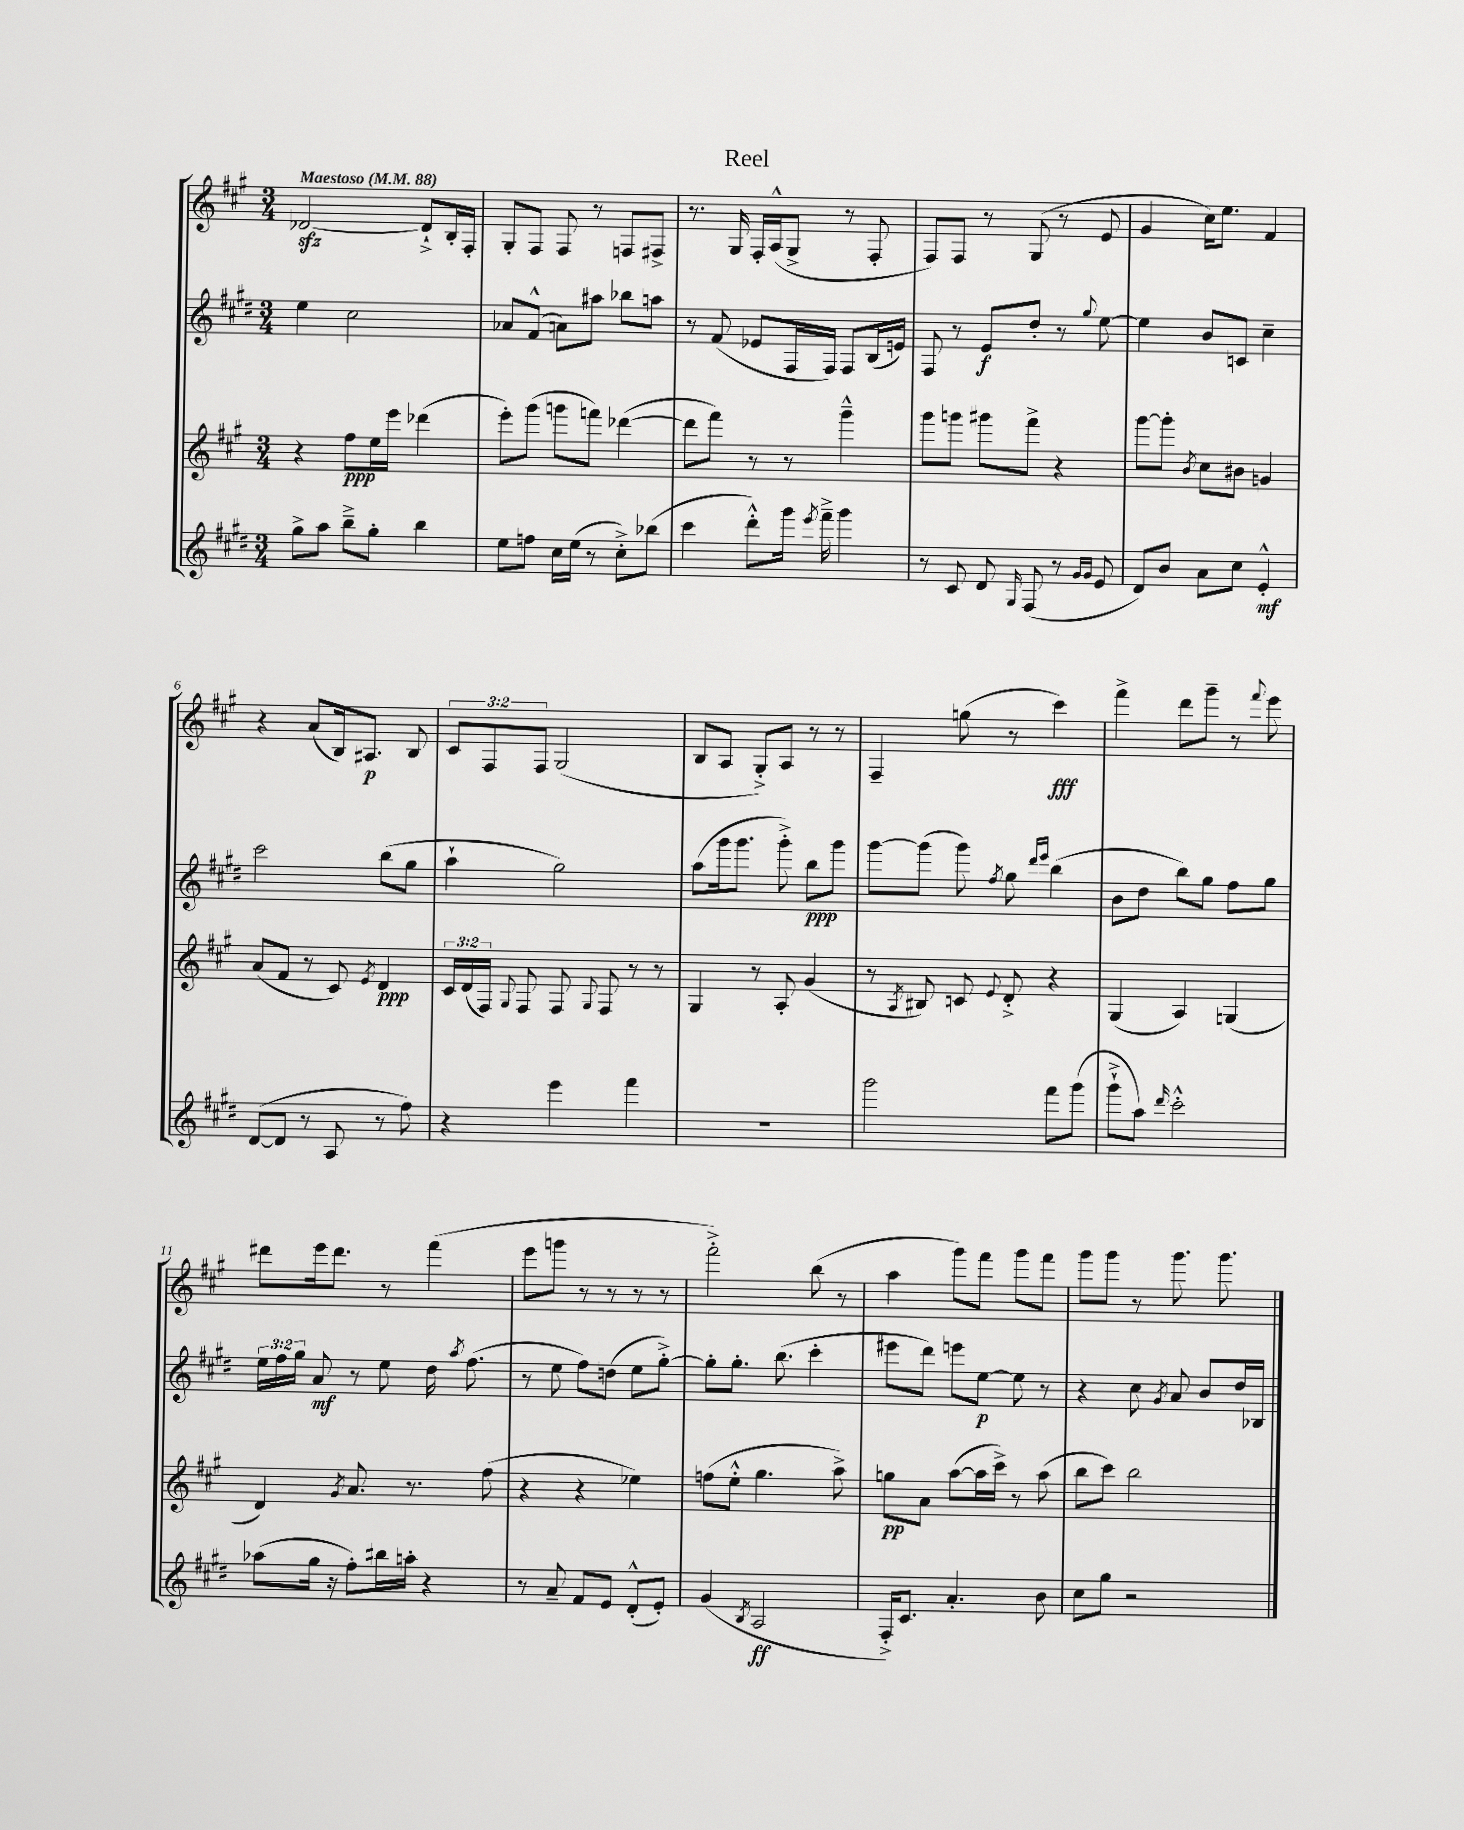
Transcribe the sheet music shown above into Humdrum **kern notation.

**kern	**kern	**kern	**kern
*staff4	*staff3	*staff2	*staff1
*clefG2	*clefG2	*clefG2	*clefG2
*k[f#c#g#d#]	*k[f#c#g#]	*k[f#c#g#d#]	*k[f#c#g#]
*M3/4	*M3/4	*M3/4	*M3/4
*MM88	*MM88	*MM88	*MM88
8gg#^\L	4r	4ee\	[2d-/
8aa\J	.	.	.
8bb~^\L	8ff#\L	2cc#\	.
8gg#'\J	16ee\L	.	.
.	16eee\JJ	.	.
4bb\	(4ddd-\	.	8d-`^/]L
.	.	.	16B'/L
.	.	.	16F#'/JJ
=	=	=	=
8ee\L	8eee'\L)	8a-/L	8G#'/L
8ff\J	(8ggg#\J	(8f#^^/J	8F#/J
16cc#\LL	8ggg\L	8a\L)	8F#/
(16ee\JJ	.	.	.
8r	8fff\J)	8aa#\J	8r
8cc#'^\L)	([4ddd-\	8bb-\L	8F/L
(8bb-\J	.	8aa\J	8F#^/J
=	=	=	=
4ccc#\	8ddd-\]L	8r	8.r
.	8fff#\J)	(8f#/	.
.	.	.	16G#/
8ddd#'^^\L)	8r	8e-/L	16F#'/LL
.	.	.	(16A^^/J
16ggg#\Jk	8r	16F#/L	8G#^/J
8qeee/	.	.	.
16fff#~^\	.	16F#/JJ)	.
4ggg#\	4ggg#~^^\	8F#/L	8r
.	.	(16B/L	8F#'/
.	.	16e/JJ)	.
=	=	=	=
8r	8ggg#\L	8F#/	8F#/L)
8c#/	8ggg\J	8r	8F#/J
8d#/	8ggg#\L	8e/L	8r
16qqG#/	.	.	.
(8F#/	8fff#^\J	8dd#'/J	(8G#/
8r	4r	8r	8r
16qqg#/LL	.	.	.
16qqg#/JJ	.	8qqgg#/	.
8e/	.	[8ee\	8e/
=	=	=	=
8d#/L)	[8ggg#\L	4ee\]	4g#/
8b/J	8ggg#'\]J	.	.
.	8qb/	.	.
8a\L	8cc#\L	8b/L	16cc#\LK)
.	.	.	8.ee\J
8cc#\J	8b#\J	8c/J	.
4e'^^/	4g/	4cc#~\	4f#/
=	=	=	=
([8d#/L	(8a/L	2ccc#\	4r
8d#/]J	8f#/J	.	.
8r	8r	.	(8a/L
8A/	8c#/)	.	16B/k)
.	.	.	8.A#/J
.	8qe/	.	.
8r	4d/	(8bb\L	.
8ff#\)	.	8gg#\J	8B/
=	=	=	=
4r	24c#/LL	4aa`\	12c#/L
.	(24d/	.	.
.	24F#/JJ)	.	12F#/
.	8qqG#/	.	.
.	8F#/	.	.
.	.	.	12F#/J
4eee\	8F#/	2gg#\)	(2G#/
.	8qqG#/	.	.
.	8F#/	.	.
4fff#\	8r	.	.
.	8r	.	.
=	=	=	=
2.r	4G#/	(8aa\L	8B/L
.	.	16ggg#\k	8A/J
.	.	8.ggg#\J	.
.	8r	.	8G#'^/L)
.	8A'/	8ggg#'^\)	8A/J
.	(4g#/	8bb\L	8r
.	.	8ggg#\J	8r
=	=	=	=
2ggg#\	8r	[8ggg#\L	4F#~/
.	8qA/	.	.
.	8B#/)	(8ggg#\]J	.
.	8c/	8ggg#\)	(8gg\
.	8qqe/	8qff#/	.
.	8d'^/	8gg#\	8r
.	.	16qqddd#/LL	.
.	.	16qqeee/JJ	.
8fff#\L	4r	(4bb\	4ccc#\)
(8ggg#\J	.	.	.
=	=	=	=
8ggg#`^\L	(4G#/	8b\L	4fff#^\
8aa\J)	.	8dd#\J	.
16qqddd#/	.	.	.
2ccc#'^^\	4A/)	8bb\L)	8ddd\L
.	.	8gg#\J	8ggg#~\J
.	(4G/	8ff#\L	8r
.	.	.	8qqfff#/
.	.	8gg#\J	8eee\
=	=	=	=
(8aa-\L	4d/)	24ee\LL	8ddd#\L
.	.	24ff#\	.
.	.	24gg#\JJ	.
16gg#\Jk	.	8a/	16eee\k
16r	.	.	8.ddd#\J
.	8qg#/	.	.
8ff#'\L)	8.a/	8r	.
16bb#\L	.	8ee\	8r
16aa'\JJ	8.r	.	.
4r	.	16dd#\	(4fff#\
.	.	8qaa/	.
.	.	(8.ff#\	.
.	(8ff#\	.	.
=	=	=	=
8r	4r	8r	8eee\L
8a~/	.	8ee\	8ggg\J
8f#/L	4r	8ff#\L)	8r
8e/J	.	(8dd\J	8r
(8d#'^^/L	4ee-\)	8ee\L	8r
8e'/J)	.	[8gg#'^\J)	8r
=	=	=	=
(4g#/	(8ff\L	8gg#'\]L	2fff#'^\)
.	8ee'^^\J	8.gg#'\J	.
8qB/	.	.	.
2A/	4.gg#\	.	.
.	.	(8.bb\	.
.	.	4ccc#'\	(8bb\
.	8aa^\)	.	8r
=	=	=	=
16F#'^/LK)	8gg\L	8eee#\L	4aa\
8.c#/J	.	.	.
.	8a\J	8ddd#\J)	.
4.a'/	([8aa\L	8eee\L	8ggg#\L)
.	16aa\]L	[8ee\J	8fff#\J
.	16ccc#^\JJ)	.	.
.	8r	8ee\]	8ggg#\L
8b\	(8aa\	8r	8fff#\J
=	=	=	=
8cc#\L	8bb\L	4r	8ggg#\L
8gg#\J	8ccc#\J)	.	8ggg#\J
2r	2bb\	8cc#\	8r
.	.	8qg#/	.
.	.	8a/	8.ggg#\
.	.	8b/L	.
.	.	.	8.ggg#\
.	.	16dd#/L	.
.	.	16B-/JJ	.
==	==	==	==
*-	*-	*-	*-
